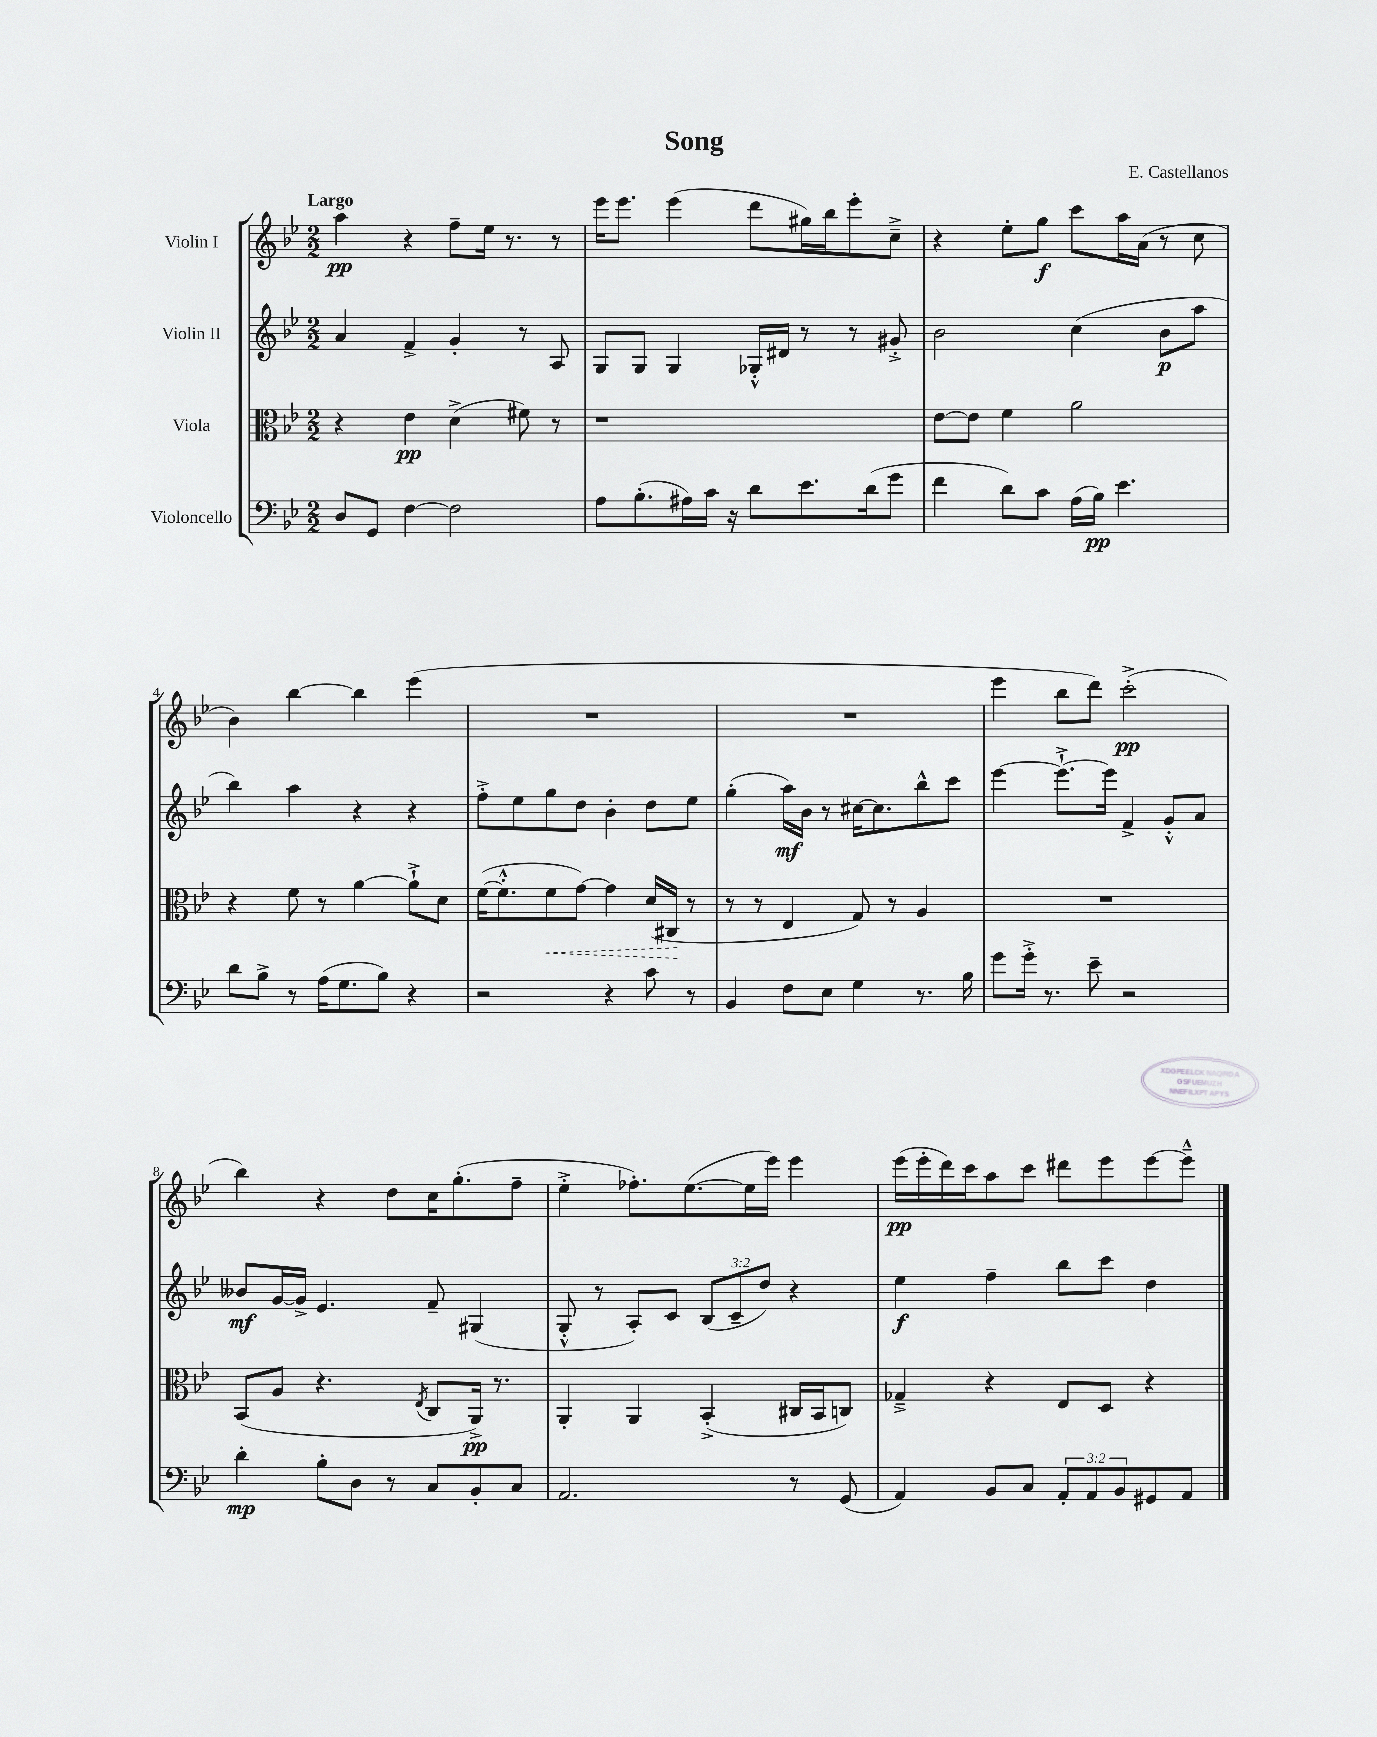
\header { title = "Song" composer = "E. Castellanos" }
<<
\new StaffGroup <<
\new Staff = "s0" \with { instrumentName = "Violin I" } {
    \clef treble \key bes \major \numericTimeSignature \time 2/2 \tempo "Largo"
    a''4\pp r4 f''8-- ees''16 r8. r8 |
    ees'''16 ees'''8. ees'''4( d'''8 gis''16) bes''16 ees'''8-. c''8---> |
    r4 ees''8-. g''8\f c'''8 a''16 a'16( r8 c''8 |
    bes'4) bes''4~ bes''4 ees'''4( |
    R1 |
    R1 |
    ees'''4 bes''8 d'''8) c'''2-.->\pp( |
    bes''4) r4 d''8 c''16 g''8.-.( f''8-- |
    ees''4-.-> fes''8.-.) ees''8.~( ees''16 ees'''16) ees'''4 |
    ees'''16\pp( ees'''16-. d'''16) c'''16 a''8 c'''8 dis'''8 ees'''8 ees'''8~ ees'''8---^ \bar "|." |
}
\new Staff = "s1" \with { instrumentName = "Violin II" } {
    \clef treble \key bes \major \numericTimeSignature \time 2/2 \override Staff.TupletNumber.text = #tuplet-number::calc-fraction-text
    a'4 f'4-> g'4-. r8 a8 |
    g8 g8 g4 ges16-.-^ dis'16 r8 r8 gis'8-.-> |
    bes'2 c''4( bes'8\p a''8 |
    bes''4) a''4 r4 r4 |
    f''8-.-> ees''8 g''8 d''8 bes'4-. d''8 ees''8 |
    g''4-.( a''16\mf) bes'16 r8 cis''16~ cis''8. bes''8-^ c'''8 |
    ees'''4~ ees'''8.~-!-> ees'''16 f'4-> g'8-.-^ a'8 |
    beses'8\mf g'16~ g'16-> ees'4. f'8-- gis4( |
    g8-.-^ r8 a8-.) c'8 \tuplet 3/2 { bes8( c'8-- d''8) } r4 |
    ees''4\f f''4-- bes''8 c'''8 d''4 \bar "|." |
}
\new Staff = "s2" \with { instrumentName = "Viola" } {
    \clef alto \key bes \major \numericTimeSignature \time 2/2
    r4 ees'4\pp d'4->( fis'8) r8 |
    r1 |
    ees'8~ ees'8 f'4 a'2 |
    r4 f'8 r8 a'4~ a'8-!-> d'8 |
    f'16~( f'8.-.-^ \once \override Hairpin.style = #'dashed-line f'8\< g'8~) g'4 d'16( cis16\! r8 |
    r8 r8 ees4 g8) r8 a4 |
    R1 |
    bes,8( a8 r4. \acciaccatura { ees8 } c8 a,16->\pp) r8. |
    a,4-. a,4 bes,4-.->( cis16 bes,16 c8) |
    ges4---> r4 ees8 d8 r4 \bar "|." |
}
\new Staff = "s3" \with { instrumentName = "Violoncello" } {
    \clef bass \key bes \major \numericTimeSignature \time 2/2 \override Staff.TupletNumber.text = #tuplet-number::calc-fraction-text
    d8 g,8 f4~ f2 |
    a8 bes8.-.( ais16) c'16 r16 d'8 ees'8. d'16( g'8 |
    f'4 d'8) c'8 a16( bes16\pp) ees'4. |
    d'8 bes8-> r8 a16( g8. bes8) r4 |
    r2 r4 c'8 r8 |
    bes,4 f8 ees8 g4 r8. bes16 |
    g'8 g'16-.-> r8. ees'8-- r2 |
    d'4-.\mp bes8-. d8 r8 c8 bes,8-. c8 |
    a,2. r8 g,8( |
    a,4) bes,8 c8 \tuplet 3/2 { a,8-. a,8 bes,8 } gis,8 a,8 \bar "|." |
}
>>
>>
